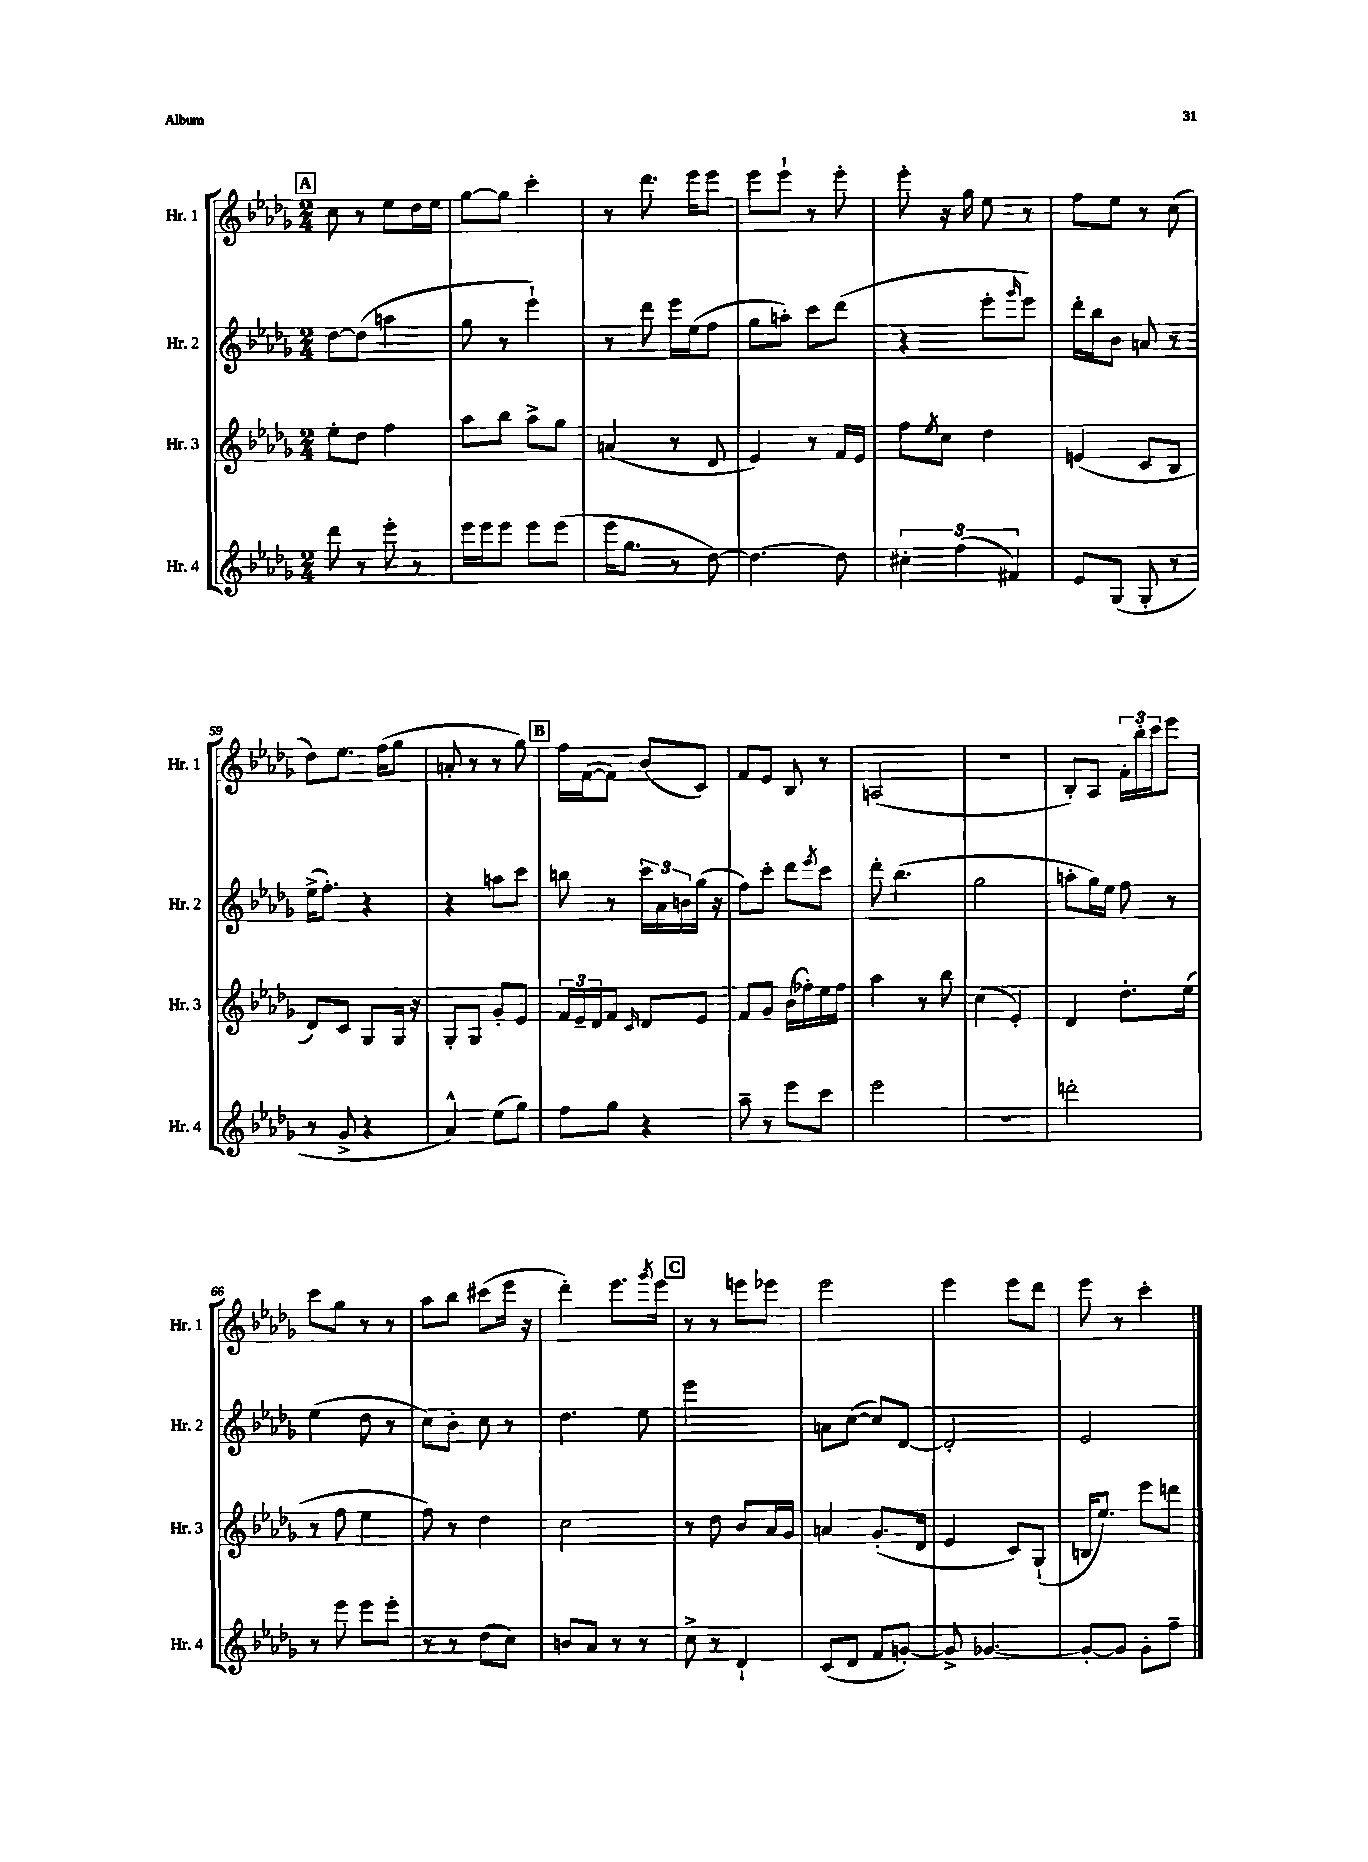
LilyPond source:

<<
\new StaffGroup <<
\new Staff = "s0" \with { instrumentName = "Hr. 1" shortInstrumentName = "Hr. 1" } {
    \clef treble \key des \major \numericTimeSignature \time 2/4
    \mark \markup { \box "A" } c''8 r8 ees''8 des''16 ees''16 |
    ges''8~ ges''8 c'''4-. |
    r8 des'''8. ees'''16 ees'''8 |
    ees'''8 ees'''8-! r8 ees'''8-. |
    ees'''8-. r16 ges''16 ees''8 r8 |
    f''8 ees''8 r8 c''8( |
    des''8) ees''8. f''16( ges''8 |
    a'8-. r8 r8 ges''8) |
    \mark \markup { \box "B" } f''16 f'16~( f'8) bes'8( c'8) |
    f'8 ees'8 bes8 r8 |
    a2( |
    r2 |
    bes8-.) aes8 \tuplet 3/2 { f'16-. bes''16-. c'''16 } ees'''8 |
    c'''8 ges''8 r8 r8 |
    aes''8 bes''8 cis'''8( ees'''16 r16 |
    des'''4-.) ees'''8. \acciaccatura { ges'''8 } ees'''16 |
    \mark \markup { \box "C" } r8 r8 e'''8 ees'''8 |
    ees'''2 |
    ees'''4 ees'''8 des'''8 |
    ees'''8 r8 c'''4-. \bar "|." |
}
\new Staff = "s1" \with { instrumentName = "Hr. 2" shortInstrumentName = "Hr. 2" } {
    \clef treble \key des \major \numericTimeSignature \time 2/4
    \mark \markup { \box "A" } des''8~ des''8( a''4 |
    ges''8 r8 ees'''4-!) |
    r8 des'''8 ees'''16 ees''16( f''8 |
    ges''8 a''8-.) c'''8 des'''8( |
    r4 ees'''8-. \grace { ges'''16 } ees'''8) |
    des'''16-. bes''16 bes'8 a'8 r8 |
    ees''16->( f''8.-.) r4 |
    r4 a''8 c'''8 |
    \mark \markup { \box "B" } b''8 r8 \tuplet 3/2 { c'''16 aes'16 b'16 } ges''16( r16 |
    f''8) c'''8-. des'''8 \acciaccatura { ees'''8 } c'''8 |
    des'''8-. bes''4.( |
    ges''2 |
    a''8-. ges''16) ees''16 f''8 r8 |
    ees''4( des''8 r8 |
    c''8) bes'8-. c''8 r8 |
    des''4. ees''8 |
    \mark \markup { \box "C" } ees'''2 |
    a'8 c''8~( c''8) des'8~ |
    des'2-. |
    ees'2 \bar "|." |
}
\new Staff = "s2" \with { instrumentName = "Hr. 3" shortInstrumentName = "Hr. 3" } {
    \clef treble \key des \major \numericTimeSignature \time 2/4
    \mark \markup { \box "A" } ees''8-. des''8 f''4 |
    aes''8 bes''8 aes''8-> ges''8 |
    a'4( r8 des'8 |
    ees'4) r8 f'16 ees'16 |
    f''8 \acciaccatura { ees''8 } c''8 des''4 |
    e'4( c'8 bes8 |
    des'8) c'8 ges8 ges16 r16 |
    ges8-. ges8 ges'8-. ees'8 |
    \mark \markup { \box "B" } \tuplet 3/2 { f'16 ees'16-- des'16 } f'8 \grace { c'16 } des'8 ees'8 |
    f'8 ges'8 bes'16( fes''16-.) ees''16 fes''16 |
    aes''4 r8 bes''8 |
    c''4( ees'4-.) |
    des'4 des''8.-. ees''16( |
    r8 f''8 ees''4 |
    f''8) r8 des''4 |
    c''2 |
    \mark \markup { \box "C" } r8 des''8 bes'8 aes'16 ges'16 |
    a'4 ges'8.-.( des'16 |
    ees'4 c'8) ges8-!( |
    b16 ees''8.) ees'''8 d'''8 \bar "|." |
}
\new Staff = "s3" \with { instrumentName = "Hr. 4" shortInstrumentName = "Hr. 4" } {
    \clef treble \key des \major \numericTimeSignature \time 2/4
    \mark \markup { \box "A" } des'''8 r8 ees'''8-. r8 |
    ees'''16 ees'''16 ees'''8 ees'''8 ees'''8( |
    ees'''16 ges''8. r8 des''8~) |
    des''4.~ des''8 |
    \tuplet 3/2 { cis''4-. f''4( fis'4) } |
    ees'8 ges8( ges8-. r8 |
    r8 ges'8-> r4 |
    aes'4-^) ees''8( ges''8) |
    \mark \markup { \box "B" } f''8 ges''8 r4 |
    aes''8-- r8 ees'''8 c'''8 |
    ees'''2 |
    R2 |
    d'''2-. |
    r8 ees'''8 ees'''8 ees'''8-. |
    r8 r8 des''8( c''8) |
    b'8 aes'8 r8 r8 |
    \mark \markup { \box "C" } c''8-> r8 des'4-! |
    c'8( des'8 f'8 g'8~-.) |
    g'8-> ges'4.~ |
    ges'8~-. ges'8 ges'8-. f''8-- \bar "|." |
}
>>
>>
\layout { \context { \Score currentBarNumber = #53 } }
